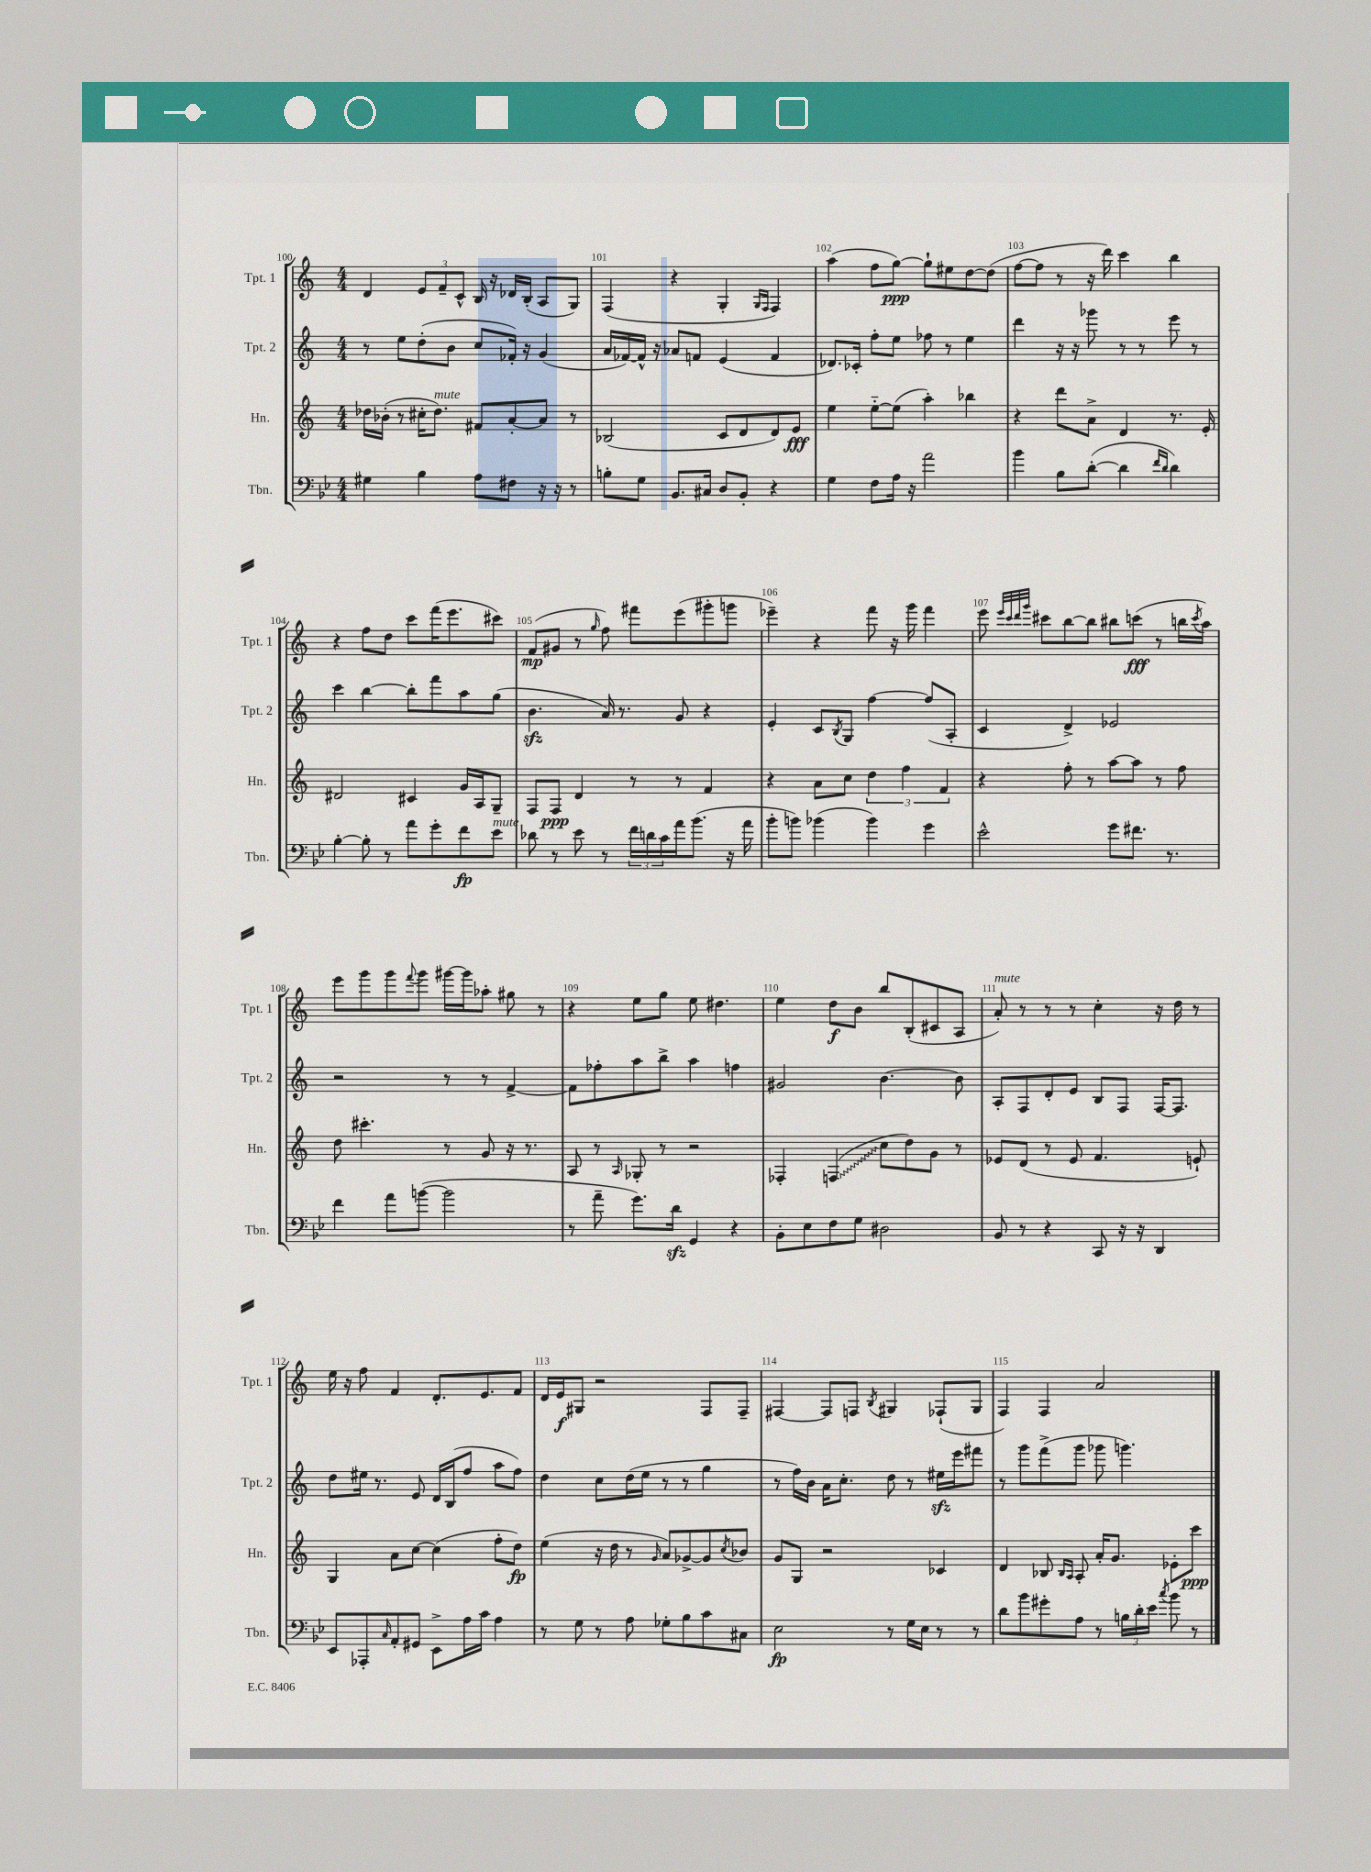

**kern	**kern	**kern	**kern
*staff4	*staff3	*staff2	*staff1
*clefF4	*clefG2	*clefG2	*clefG2
*k[b-e-]	*k[]	*k[]	*k[]
*M4/4	*M4/4	*M4/4	*M4/4
4G#	16dd-	8r	4d
.	(16b-'	.	.
.	8r	8ee	.
4B-	16cc#'	(8dd'	12e
.	8.dd-)	.	.
.	.	.	12f~
.	.	8b	.
.	.	.	12c^^
8A	8f#	8cc	16B
.	.	.	16r
8F#	[8a'	16f-')	16d-
.	.	16r	(16B'
16r	8a]	(4g	8A
16r	.	.	.
8r	8r	.	8G)
=	=	=	=
8B'	(2B-	16a	(4F
.	.	[16f-)	.
8G	.	16f-^^]	.
.	.	16r	.
8.BB-	.	8a-	4r
.	.	8f	.
16C#	.	.	.
8D	8c	(4e	4G'
8BB-'	8d	.	.
.	.	.	16qqG
.	.	.	16qqF
4r	8d)	4f	4F)
.	8e	.	.
=	=	=	=
4G	4ee	8.d-)	(4aa
.	.	16c-'	.
8F	[8ee'~	8ff'	8ff
16A	(8ee]	8ee	[8gg)
16r	.	.	.
2a	4aa')	8ff-	8gg`]
.	.	8r	8ee#
.	4bb-	4ee	[8dd
.	.	.	(8dd]
=	=	=	=
4b-	4r	4ddd	[8ff
.	.	.	8ff]
8B-	8ddd	16r	8r
.	.	16r	.
([8d'	8a^	8ggg-	16r
.	.	.	16ddd)
4d]	4d	8r	4ccc
.	.	8r	.
16qqf	.	.	.
16qqd	.	.	.
4d)	8.r	8eee	4bb
.	.	8r	.
.	16e'	.	.
=	=	=	=
[4B-'	2d#	4ccc	4r
8B-']	.	[4bb	8ff
8r	.	.	8dd
8a	4c#	8bb']	8ccc
8g'	.	8fff	(16fff
.	.	.	8.eee
8f	16g	8aa	.
.	16A	.	.
8e-	8G~	(8gg	8ccc#)
=	=	=	=
8d-	8F	4.b	(8f
8r	8F	.	8g#
8e-	4d	.	8r
.	.	.	16qqgg
8r	.	16a)	8ff)
.	.	8.r	.
24f	8r	.	8fff#
24d	.	.	.
24c	.	.	.
16a	8r	8g	(8eee
(8.b-	.	.	.
.	4f	4r	8ggg#'
16r	.	.	8ggg
16a	.	.	.
=	=	=	=
8b-'	4r	4e'	4eee-~)
8b)	.	.	.
(4b-	8a	8c	4r
.	.	8qB	.
.	8cc	8G	.
4b-)	6dd	[4ff	8fff
.	.	.	16r
.	6ff	.	.
.	.	.	16ggg
4g	.	(8ff]	4fff
.	6f	.	.
.	.	8A'	.
=	=	=	=
2e-^^	4r	4c	8eee
.	.	.	32qqeee
.	.	.	32qqccc
.	.	.	32qqddd
.	.	.	32qqggg
.	.	.	8ccc#
.	8ff'	4d^)	[8bb
.	8r	.	8bb]
8g	[8aa	2e-	8bb#
8.f#	8aa]	.	(8ccc
.	8r	.	8r
8.r	.	.	.
.	8ff	.	16bb
.	.	.	8qccc
.	.	.	16aa)
=	=	=	=
4f	8dd	2r	8eee
.	4.ccc#'	.	8ggg
8a	.	.	8ggg
.	.	.	8qqfff
([8b	.	.	8ggg
2b]	8r	8r	[16ggg#
.	.	.	16ggg#]
.	8g	8r	8aa-'
.	16r	[4f^	8gg#
.	8.r	.	.
.	.	.	8r
=	=	=	=
8r	8A	8f]	4r
8a~	8r	8ff-'	.
.	16qqA	.	.
8.g)	8G-'	8aa	8ee
.	8r	8bb^	8gg
16d	.	.	.
4GG	2r	4aa	8ee
.	.	.	4.dd#
4r	.	4ff	.
=	=	=	=
8BB-'	4F-'	2g#	4ee
8E-	.	.	.
8F	(4F	.	8dd
8G	.	.	8b
2D#	8cc	[4.b	8bb
.	8dd)	.	(8B'
.	8g	.	8c#
.	8r	8b]	8A
=	=	=	=
8BB-	8e-	8A'	8a')
8r	(8d	8F	8r
4r	8r	8d'	8r
.	8e-	8e	8r
8CC	4.f	8B	4cc'
16r	.	8F	.
16r	.	.	.
4DD	.	[16F	16r
.	.	8.F]	16dd
.	8e`)	.	8r
=	=	=	=
8EE-	4G	8dd	16ee
.	.	.	16r
8AAA-'	.	16ee#	8ff
.	.	8.r	.
16qqC	.	.	.
8AA'	8a	.	4f
8GG#	[8cc	8e	.
8EE-^	(4cc]	16d	8.d'
.	.	(16B	.
16A	.	8ff	.
16c	.	.	8.e
4A	8ff'	8aa	.
.	8dd)	8ff)	8f
=	=	=	=
8r	(4ee	4dd	16d
.	.	.	16e
8G	.	.	8G#
8r	16r	8cc	2r
.	16dd	.	.
8A	8r	(16dd	.
.	.	16ee	.
.	16qqg	.	.
8G-'	8a)	8r	.
8B-	[8g-^	8r	.
8c	8g-]	4gg	8F
.	8qcc	.	.
8C#	8b-	.	8F~
=	=	=	=
2E-	8g	8r	[4F#
.	8G	16ff)	.
.	.	16b	.
.	2r	16a	8F#]
.	.	8.cc'	.
.	.	.	8F
.	.	.	8qB
8r	.	8dd	4G#
16G	.	8r	.
16E-	.	.	.
8r	4c-	16ee#	(8F-`
.	.	16eee	.
8r	.	8fff#	8G#
=	=	=	=
8d	4d	8r	4F)
8b-	.	8ggg	.
8g#'	8B-	(8fff^	4F
.	16qqB-	.	.
.	16qqA	.	.
8A	8A'	8ggg	.
8r	16a'	8ggg-	2a
.	8.g	.	.
24B	.	4.ggg)	.
24d'	.	.	.
24e-	.	.	.
8qcc	.	.	.
8b-	8e-'	.	.
8r	8ccc	.	.
==	==	==	==
*-	*-	*-	*-
